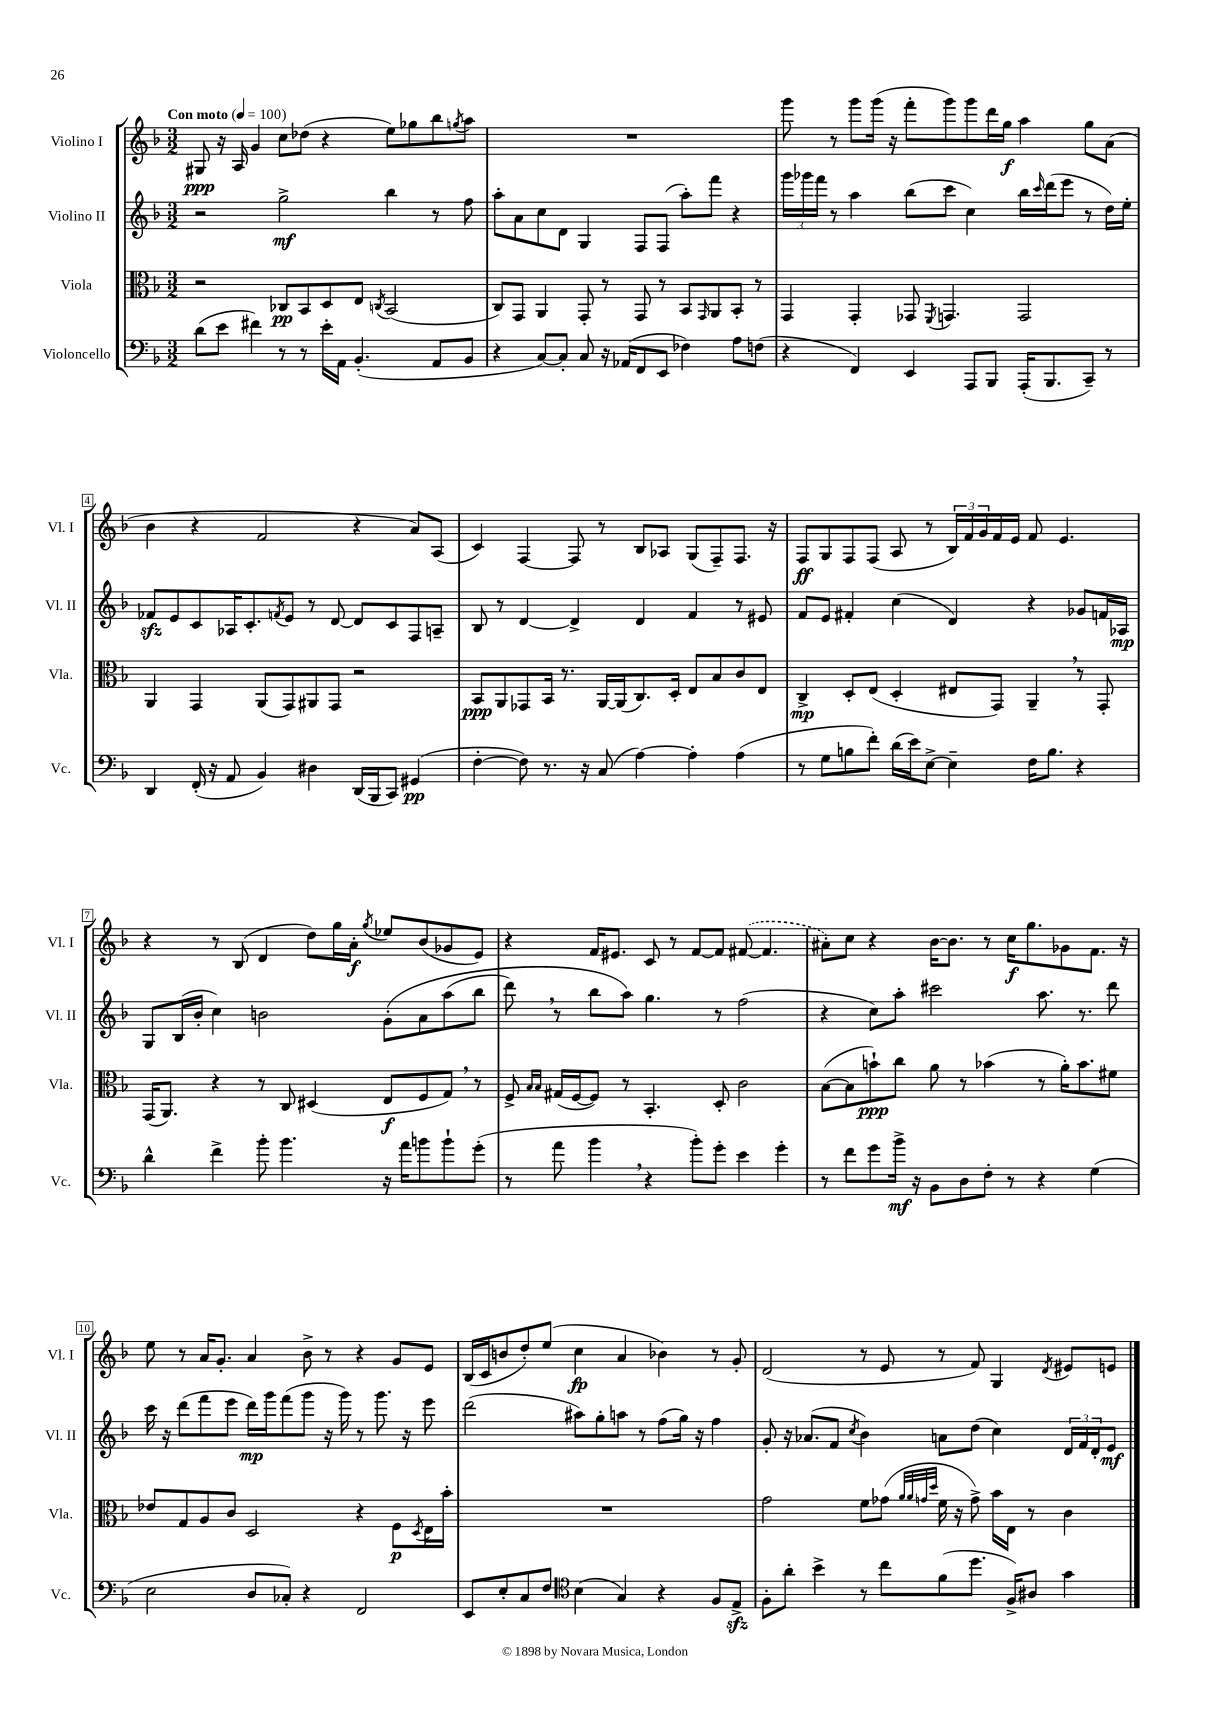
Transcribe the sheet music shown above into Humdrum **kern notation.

**kern	**kern	**kern	**kern
*staff4	*staff3	*staff2	*staff1
*clefF4	*clefC3	*clefG2	*clefG2
*k[b-]	*k[b-]	*k[b-]	*k[b-]
*M3/2	*M3/2	*M3/2	*M3/2
*MM100	*MM100	*MM100	*MM100
(8d\L	2r	2r	8G#/
8e\J	.	.	16r
.	.	.	16A/
4f#\)	.	.	4g/
8r	8C-/L	2gg^\	8cc\L
8r	8BB-/	.	(8dd-\J
16e'\LL	8D/	.	4r
16AA\JJ	.	.	.
(4.BB-'/	8E/J	.	.
.	8qC/	.	.
.	(2BB-/	4bb-\	8ee\L)
.	.	.	8gg-\
8AA/L	.	8r	8bb-\
.	.	.	8qgg/
8BB-/J	.	8ff\	8aa\J
=	=	=	=
4r	8C/L)	8aa'\L	1.r
.	8GG/J	8a\	.
[8C/L)	4AA/	8cc\	.
8C'/]J	.	8d\J	.
8C/	8GG'/	4G/	.
16r	8r	.	.
(16AA-/LK	.	.	.
8FF/	8GG/	8F/L	.
8EE/J	8r	(8F/J	.
4F-\)	8BB-/L	8aa'\L)	.
.	16qqGG/	.	.
.	8AA/	8fff\J	.
8A\L	8BB-'/J	4r	.
(8F\J	8r	.	.
=	=	=	=
4r	4GG/	24ggg\LL	8ggg\
.	.	24ggg-\	.
.	.	24fff\JJ	.
.	.	8r	8r
4FF/)	4GG'/	4aa\	8ggg\L
.	.	.	(16ggg\Jk
.	.	.	16r
4EE/	8GG-/	(8bb-\L	8fff'\L
.	8qFF/	.	.
.	4.GG/	8ccc\J	8ggg\)
8AAA/L	.	4cc\)	8ggg\
8BBB-/J	.	.	16ddd\L
.	.	.	16gg\JJ
(16AAA'/LK	2GG/	16bb-\LL	4aa\
.	.	16qqccc/	.
8.BBB-/	.	(16ddd\J	.
.	.	8eee\J	.
8CC~/J)	.	8r	8gg\L
8r	.	16dd\LL)	(8a\J
.	.	16ee'\JJ	.
=	=	=	=
4DD/	4AA/	8f-/L	4b-\
.	.	8e/	.
(16FF'/	4GG/	8c/	4r
16r	.	.	.
8AA/	.	16A-/K	.
.	.	8.c'/	.
4BB-/)	(8AA/L	.	2f/
.	.	8qf/	.
.	8GG/)	8e/J	.
4D#\	8AA#/	8r	.
.	8GG/J	[8d/	.
(16DD/LL	2r	8d/]L	4r
16BBB-/J	.	.	.
8CC/J)	.	8c/	.
(4GG#/	.	8F/	8a/L)
.	.	8A~/J	(8A/J
=	=	=	=
[4F'\	8BB-/L	8B-/	4c/)
.	8AA/	8r	.
8F\])	8GG-/	[4d/	[4F/
8.r	16BB-/Jk	.	.
.	8.r	.	.
.	.	4d^/]	8F/]
16r	.	.	.
(8C/	[16AA/LL	.	8r
.	(16AA/]J	.	.
[4A\)	8.C/)	4d/	8B-/L
.	.	.	8A-/J
.	16D'/Jk	.	.
4A'\]	8E/L	4f/	(8G/L
.	8B-/	.	8F~/)
(4A\	8c/	8r	8.F/J
.	8E/J	8e#/	.
.	.	.	16r
=	=	=	=
8r	4C^/	8f/L	8F/L
8G\L	.	8e/J	8G/
8B\	8D'/L	4f#'/	8F/
8f'\J)	(8E/J	.	(8F/J
(16d\LL	4D'/	(4cc\	8A/
16e\J)	.	.	.
[8E^\J	.	.	8r
4E~\]	8E#/L	4d/)	24B-/LL)
.	.	.	24f/
.	.	.	24g/
.	8GG/J)	.	16f/
.	.	.	16e/JJ
16F\LK	4AA~/	4r	8f/
8.B\J	.	.	.
.	.	.	4.e/
4r	8r	8g-/L	.
.	8GG'/	16f/L	.
.	.	16A-/JJ	.
=	=	=	=
4d^^\	(16GG/LK	8G/L	4r
.	8.AA/J)	.	.
.	.	(16B-/L	.
.	.	16b-'/JJ	.
4f^\	4r	4cc\)	8r
.	.	.	(8B-/
8b-'\	8r	2b\	4d/
4.b-\	8C/	.	.
.	(4D#/	.	8dd\L)
.	.	.	16gg\L
.	.	.	16a'\JJ
.	.	.	8qgg/
16r	8E/L	&(8g'\L	8ee-/L
16a\LK	.	.	.
8b\	8F/	8a\	(8b-/
8b`\	8G/J)	(8aa\	8g-/
(8g'\J	8r	8bb-\J	8e/J)
=	=	=	=
8r	8F^/	8ddd\)	4r
.	16qqB-/LL	.	.
.	16qqB-/JJ	.	.
8a\	(16G#/LL	8r	.
.	[16F/J	.	.
4b-\	8F/]J)	8bb-\L	16f/LK
.	.	.	8.e#/J
.	8r	8aa\J&)	.
4r	4.BB-'/	4.gg\	8c/
.	.	.	8r
8b-'\L)	.	.	[8f/L
8g'\J	8D'/	8r	8f/]J
4e\	2c\	(2ff\	([8f#/
.	.	.	4.f#/]
4g'\	.	.	.
=	=	=	=
8r	([8B-\L	4r	8a#'\L)
8f\L	8B-\]	.	8cc\J
8g\	8b`\)	8cc\L)	4r
16b-^\Jk	8cc\J	8aa'\J	.
16r	.	.	.
8BB-\L	8a\	2ccc#\	[16b-\LK
.	.	.	8.b-\]J
8D\	8r	.	.
8F'\J	(4b-\	.	8r
8r	.	.	16cc\LK
.	.	.	8.gg\
4r	8r	8.aa\	.
.	16a'\LK)	.	8g-\
.	8.b-\	8.r	.
(4G\	.	.	8.f\J
.	8f#\J	8ddd\	.
.	.	.	16r
=	=	=	=
2E\	8e-/L	16ccc\	8ee\
.	.	16r	.
.	8G/	(8ddd\L	8r
.	8A/	8fff\	16a/LK
.	.	.	8.g'/J
.	8c/J	8eee\J	.
8D/L	2D/	16ddd\LL)	4a/
.	.	16ggg\J	.
8C-'/J)	.	(8fff\	.
4r	.	8ggg\J	8b-^\
.	.	16r	8r
.	.	16ggg\)	.
2FF/	4r	8r	4r
.	.	8.ggg\	.
.	8F\L	.	8g/L
.	.	16r	.
.	8qD/	.	.
.	16E\L	8eee\	8e/J
.	16b-'\JJ	.	.
=	=	=	=
8EE/L	1.r	(2ddd\	(16B-/LL
.	.	.	16c/J
8E'/	.	.	8b/
8C/	.	.	8dd'/)
8F/J	.	.	(8ee/J
*clefC4	*	*	*
(4B-\	.	8aa#\L)	4cc\
.	.	8gg'\	.
4G/)	.	8aa\J	4a/
.	.	8r	.
4r	.	(8ff\L	4b-\)
.	.	16gg\Jk)	.
.	.	16r	.
8F/L	.	4ff\	8r
8E^/J	.	.	8g'/
=	=	=	=
8F'\L	2g\	8g'/	(2d/
8a'\J	.	16r	.
.	.	(8.a-/L	.
4b-^\	.	.	.
.	.	8f/J	.
.	.	8qcc/	.
8r	8f\L	4b-\)	8r
8cc\L	(8g-\J	.	8e/
.	32qqa/LLL	.	.
.	32qqa/	.	.
.	32qqg/	.	.
.	32qqdd/JJJ	.	.
(8f\	16f\	8a\L	8r
.	16r	.	.
8.dd\J	8g^\)	(8dd\J	8f/)
.	16b-\LL	4cc\)	4G/
16F^/LK)	16E\JJ	.	.
8A#/J	8r	.	.
.	.	.	8qd/
4g\	4c\	24d/LL	8e#/L
.	.	24f/	.
.	.	24d'/J	.
.	.	8e/J	8e/J
==	==	==	==
*-	*-	*-	*-
